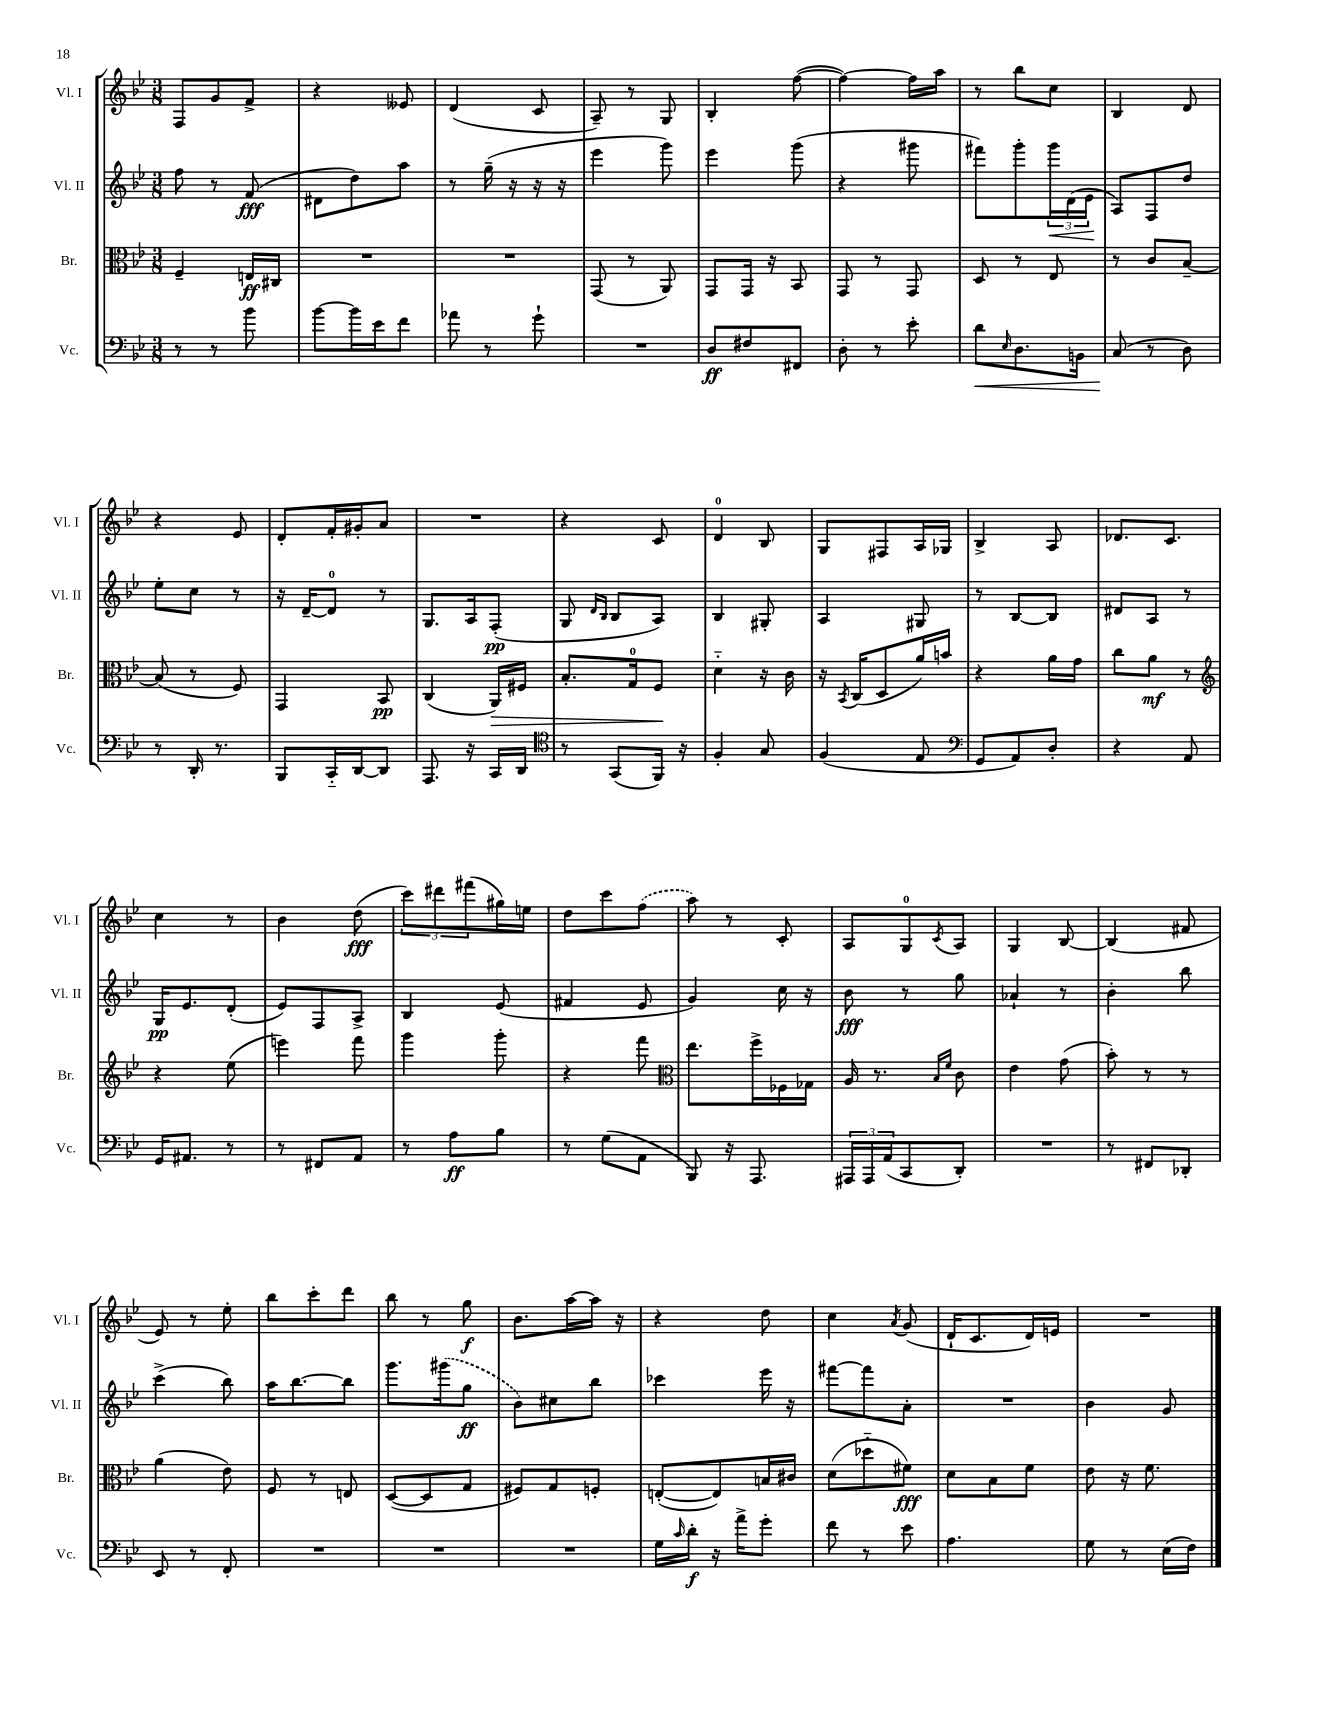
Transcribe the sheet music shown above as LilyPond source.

<<
\new StaffGroup <<
\new Staff = "s0" \with { instrumentName = "Vl. I" shortInstrumentName = "Vl. I" } {
    \clef treble \key bes \major \numericTimeSignature \time 3/8
    f8 g'8 f'8-> |
    r4 eeses'8 |
    d'4( c'8 |
    a8--) r8 g8 |
    bes4-. f''8~( |
    f''4~) f''16 a''16 |
    r8 bes''8 c''8 |
    bes4 d'8 |
    r4 ees'8 |
    d'8-. f'16-. gis'16-. a'8 |
    R4. |
    r4 c'8 |
    d'4-0 bes8 |
    g8 fis8 a16 ges16 |
    bes4-> a8 |
    des'8. c'8. |
    c''4 r8 |
    bes'4 d''8\fff( |
    \tuplet 3/2 { c'''8) dis'''8 fis'''8( } gis''16) e''16 |
    d''8 c'''8 \once \slurDashed f''8( |
    a''8) r8 c'8-. |
    a8 g8-0 \acciaccatura { c'8 } a8 |
    g4 bes8~ |
    bes4( fis'8 |
    ees'8) r8 ees''8-. |
    bes''8 c'''8-. d'''8 |
    bes''8 r8 g''8\f |
    bes'8. a''16~ a''16 r16 |
    r4 d''8 |
    c''4 \acciaccatura { a'8 } g'8( |
    d'16-! c'8. d'16) e'16 |
    R4. \bar "|." |
}
\new Staff = "s1" \with { instrumentName = "Vl. II" shortInstrumentName = "Vl. II" } {
    \clef treble \key bes \major \numericTimeSignature \time 3/8
    f''8 r8 f'8\fff( |
    dis'8 d''8) a''8 |
    r8 g''16--( r16 r16 r16 |
    ees'''4 g'''8) |
    ees'''4 g'''8( |
    r4 gis'''8 |
    fis'''8) g'''8-. \tuplet 3/2 { g'''16\< d'16( ees'16\! } |
    a8) f8 d''8 |
    ees''8-. c''8 r8 |
    r16 d'16~-- d'8-0 r8 |
    g8. a16 f8-.\pp( |
    g8 \grace { d'16 bes16 } bes8 a8) |
    bes4 gis8-. |
    a4 gis8 |
    r8 bes8~ bes8 |
    dis'8 a8 r8 |
    g16\pp ees'8. d'8-.( |
    ees'8) f8 a8-> |
    bes4 ees'8( |
    fis'4 ees'8 |
    g'4) c''16 r16 |
    bes'8\fff r8 g''8 |
    aes'4-! r8 |
    bes'4-. bes''8 |
    c'''4->( bes''8) |
    a''16 bes''8.~ bes''8 |
    g'''8. \once \slurDashed gis'''16( g''8\ff |
    bes'8) cis''8 bes''8 |
    ces'''4 ees'''16 r16 |
    fis'''8~ fis'''8 a'8-. |
    R4. |
    bes'4 g'8 \bar "|." |
}
\new Staff = "s2" \with { instrumentName = "Br." shortInstrumentName = "Br." } {
    \clef alto \key bes \major \numericTimeSignature \time 3/8
    f4-- e16\ff cis16 |
    R4. |
    R4. |
    g,8( r8 a,8) |
    g,8 g,16 r16 bes,8 |
    g,8 r8 g,8 |
    d8 r8 ees8 |
    r8 c'8 bes8~-- |
    bes8( r8 f8) |
    g,4 bes,8\pp |
    c4( a,16\>) fis16 |
    bes8.-. g16-0 f8\! |
    d'4-_ r16 c'16 |
    r16 \acciaccatura { bes,8 } c16( d8 a'16) b'16 |
    r4 a'16 g'16 |
    c''8 a'8\mf r8 |
    \clef treble r4 ees''8( |
    e'''4) f'''8 |
    g'''4 g'''8-. |
    r4 f'''8 |
    \clef alto ees''8. f''16-> fes16 ges16 |
    a16 r8. \grace { bes16 f'16 } c'8 |
    ees'4 g'8( |
    bes'8-.) r8 r8 |
    a'4( ees'8) |
    f8 r8 e8 |
    d8~( d8 g8 |
    fis8) g8 f8-. |
    e8~-.( e8) b16 cis'16 |
    d'8( des''8-_ fis'8\fff) |
    d'8 bes8 f'8 |
    ees'8 r16 f'8. \bar "|." |
}
\new Staff = "s3" \with { instrumentName = "Vc." shortInstrumentName = "Vc." } {
    \clef bass \key bes \major \numericTimeSignature \time 3/8
    r8 r8 bes'8 |
    bes'8~ bes'16 ees'16 f'8 |
    aes'8 r8 g'8-! |
    R4. |
    d8\ff fis8 fis,8 |
    d8-. r8 ees'8-. |
    d'8\< \grace { ees16 } d8. b,16 |
    c8\!( r8 d8) |
    r8 d,16-. r8. |
    bes,,8 c,16-_ d,16~ d,8 |
    a,,8. r16 c,16 d,16 |
    \clef tenor r8 g,8( f,16) r16 |
    f4-. g8 |
    f4( ees8 |
    \clef bass g,8 a,8) d8-. |
    r4 a,8 |
    g,16 ais,8. r8 |
    r8 fis,8 a,8 |
    r8 a8\ff bes8 |
    r8 g8( a,8 |
    bes,,8) r16 a,,8. |
    \tuplet 3/2 { ais,,16 ais,,16 a,16( } c,8 d,8-.) |
    R4. |
    r8 fis,8 des,8-. |
    ees,8 r8 f,8-. |
    R4. |
    R4. |
    R4. |
    g16 \grace { c'16 } d'16-.\f r16 a'16-> g'8-. |
    f'8 r8 ees'8 |
    a4. |
    g8 r8 ees16( f16) \bar "|." |
}
>>
>>
\layout { \context { \Score \remove "Bar_number_engraver" } }
